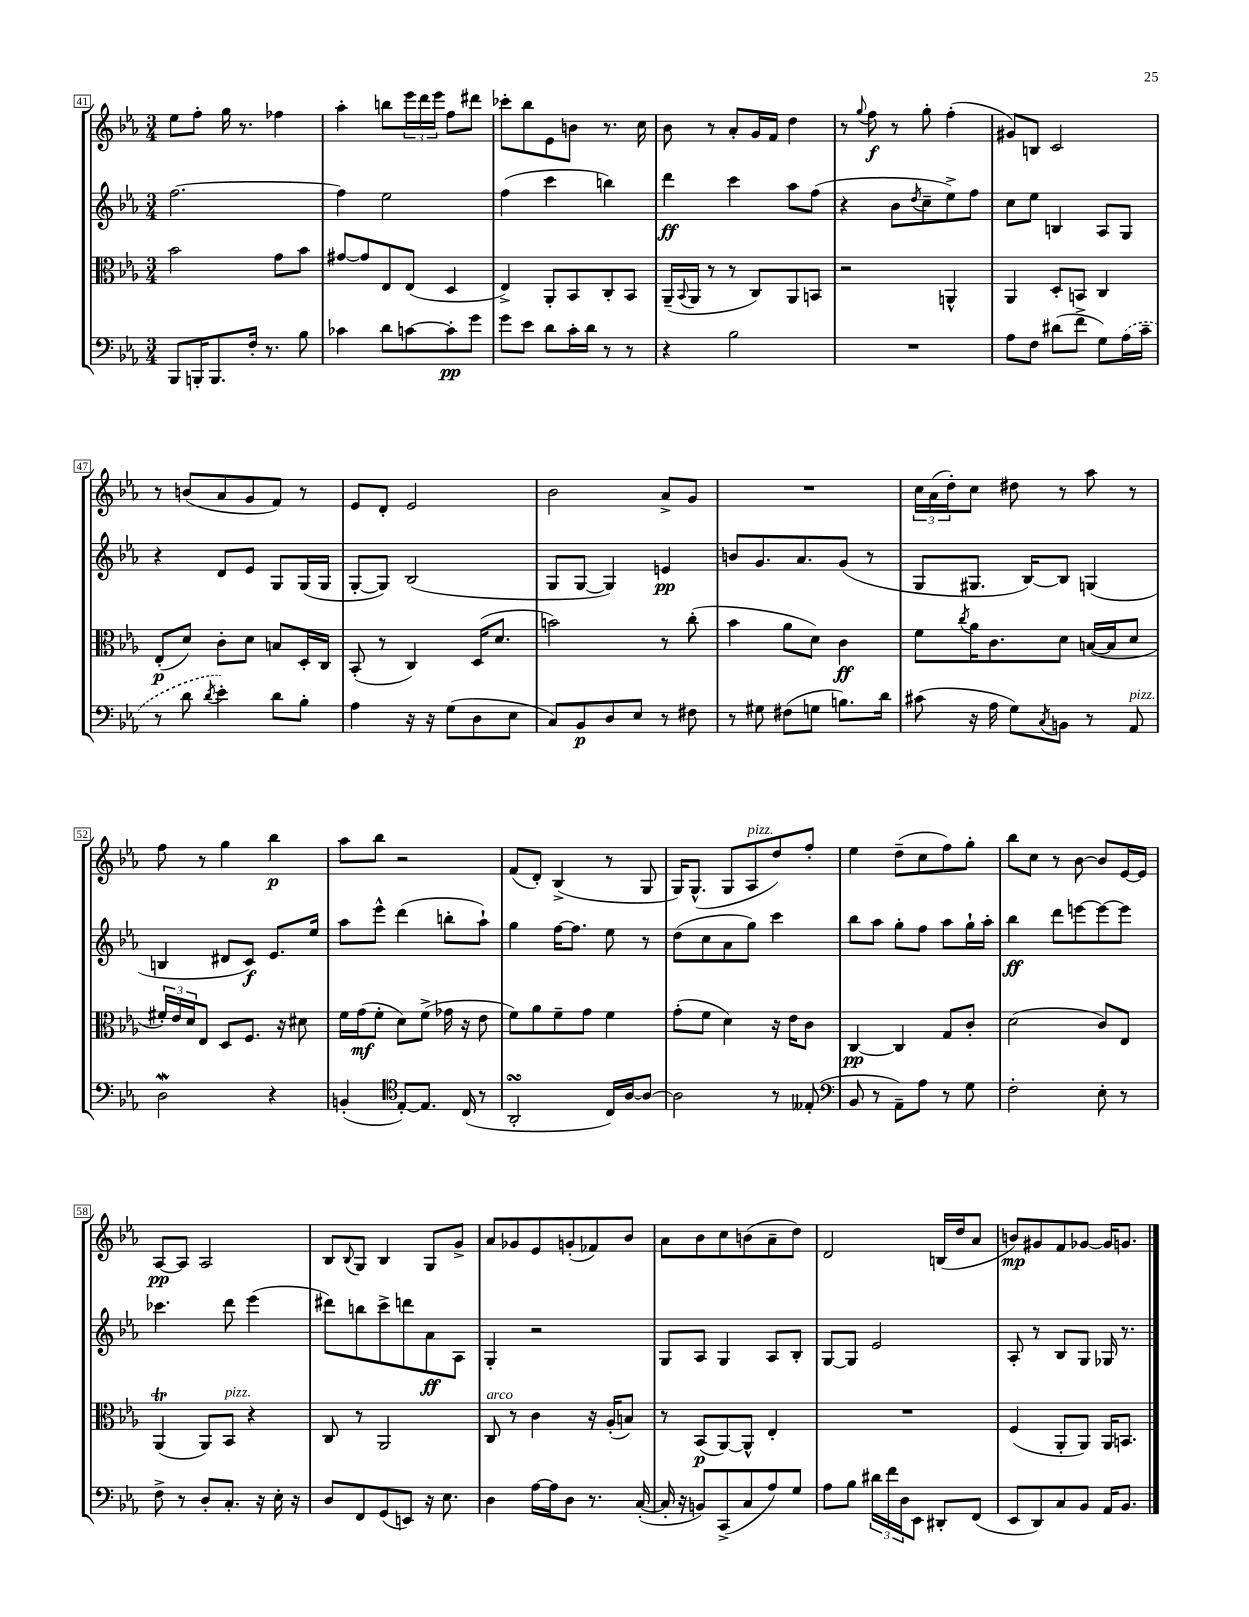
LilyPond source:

<<
\new StaffGroup <<
\new Staff = "s0" {
    \clef treble \key ees \major \numericTimeSignature \time 3/4
    ees''8 f''8-. g''16 r8. fes''4 |
    aes''4-. b''8 \tuplet 3/2 { ees'''16 d'''16 ees'''16 } f''8 dis'''8 |
    ces'''8-. bes''8 ees'8 b'8 r8. c''16 |
    bes'8 r8 aes'8-. g'16 f'16 d''4 |
    r8 \appoggiatura { g''8 } f''8\f r8 g''8-. f''4-.( |
    gis'8) b8 c'2 |
    r8 b'8( aes'8 g'8 f'8) r8 |
    ees'8 d'8-. ees'2 |
    bes'2 aes'8-> g'8 |
    R2. |
    \tuplet 3/2 { c''16 aes'16( d''16-.) } c''8 dis''8 r8 aes''8 r8 |
    f''8 r8 g''4 bes''4\p |
    aes''8 bes''8 r2 |
    f'8( d'8-.) bes4->( r8 g8 |
    g16) g8.-^( g8 aes8^\markup { \italic "pizz." } d''8) f''8-. |
    ees''4 d''8--( c''8 f''8) g''8-. |
    bes''8 c''8 r8 bes'8~ bes'8 ees'16~ ees'16 |
    aes8~\pp aes8 aes2 |
    bes8 \appoggiatura { bes8 } g8 bes4 g8 g'8-> |
    aes'8 ges'8 ees'8 g'8-.( fes'8) bes'8 |
    aes'8 bes'8 c''8 b'8( aes'8-- d''8) |
    d'2 b16( d''16 aes'8 |
    b'8\mp) gis'8 f'8 ges'8~ ges'16 g'8. \bar "|." |
}
\new Staff = "s1" {
    \clef treble \key ees \major \numericTimeSignature \time 3/4
    f''2.~ |
    f''4 ees''2 |
    f''4( c'''4 b''4) |
    d'''4\ff c'''4 aes''8 f''8( |
    r4 bes'8 \acciaccatura { d''8 } c''8-- ees''8->) f''8 |
    c''8 ees''8 b4 aes8 g8 |
    r4 d'8 ees'8 g8 g16( g16 |
    g8~-. g8) bes2( |
    g8 g8~ g4) e'4\pp |
    b'8 g'8. aes'8. g'8( r8 |
    g8 gis8. bes16~) bes8 g4( |
    b4 dis'8 c'8\f) ees'8. ees''16 |
    aes''8 ees'''8-^ d'''4( b''8-. aes''8-!) |
    g''4 f''16~ f''8. ees''8 r8 |
    d''8( c''8 aes'8 g''8) c'''4 |
    bes''8 aes''8 g''8-. f''8 aes''8 g''16-! aes''16-. |
    bes''4\ff d'''8 e'''8~ e'''8~ e'''8 |
    ces'''4. d'''8 ees'''4( |
    dis'''8) b''8 c'''8-> d'''8 aes'8\ff aes8 |
    g4-. r2 |
    g8 aes8 g4 aes8 bes8-. |
    g8~ g8 ees'2 |
    aes8-. r8 bes8 g8 ges16 r8. \bar "|." |
}
\new Staff = "s2" {
    \clef alto \key ees \major \numericTimeSignature \time 3/4
    bes'2 g'8 bes'8 |
    gis'8~ gis'8 ees8 ees8( d4 |
    ees4->) aes,8-. bes,8 c8-. bes,8 |
    aes,16--( \appoggiatura { bes,8 } aes,16 r8 r8 c8) aes,8 b,8 |
    r2 a,4-^ |
    aes,4 d8-. b,8 c4 |
    ees8-.\p( d'8) c'8-. d'8 b8 d16-. c16 |
    bes,8-.( r8 c4) d16( d'8. |
    b'2) r8 c''8-.( |
    bes'4 aes'8 d'8) c'4\ff |
    f'8 \acciaccatura { c''8 } aes'16 c'8. d'8 b16~( b16 d'8 |
    \tuplet 3/2 { fis'16-.) ees'16 d'16 } ees8 d8 f8. r16 dis'8 |
    f'16 g'16\mf( f'8-. d'8) f'8->( ges'16 r16 ees'8 |
    f'8) aes'8 f'8-- g'8 f'4 |
    g'8-.( f'8 d'4) r16 ees'16 c'8 |
    c4~\pp c4 g8 c'8-. |
    d'2( c'8) ees8 |
    aes,4\trill( aes,8) bes,8^\markup { \italic "pizz." } r4 |
    c8 r8 aes,2 |
    c8^\markup { \italic "arco" } r8 c'4 r16 aes16-.( b8) |
    r8 bes,8\p( aes,8~) aes,8-^ ees4-. |
    R2. |
    f4( aes,8-. aes,8) aes,16 b,8. \bar "|." |
}
\new Staff = "s3" {
    \clef bass \key ees \major \numericTimeSignature \time 3/4
    bes,,8 b,,16-. b,,8. f16-. r8. bes8 |
    ces'4 d'8 c'8~ c'8-.\pp g'8 |
    g'8 ees'8 d'8 c'16-. d'16 r8 r8 |
    r4 bes2 |
    R2. |
    aes8 f8 dis'8( f'8-> g8) \once \slurDashed aes16( c'16-- |
    r8 d'8 \acciaccatura { d'8 } ees'4-.) d'8 bes8-. |
    aes4 r16 r16 g8( d8 ees8 |
    c8) bes,8\p d8 ees8 r8 fis8 |
    r8 gis8 fis8( g8 b8.) d'16 |
    cis'8( r16 aes16 g8) \acciaccatura { c8 } b,8 r8 aes,8^\markup { \italic "pizz." } |
    d2\mordent r4 |
    b,4-.( \clef tenor ees8~-.) ees8. c16( r8 |
    aes,2-.\turn c16) aes16~ aes8~ |
    aes2 r8 eeses8-.( |
    \clef bass bes,8 r8 aes,8--) aes8 r8 g8 |
    f2-. ees8-. r8 |
    f8-> r8 d8-. c8.-. r16 ees16-. r16 |
    d8 f,8 g,8( e,8) r16 ees8. |
    d4 aes16~ aes16 d8 r8. c16~-.( |
    c16-. r16 b,8) c,8->( c8 aes8) g8 |
    aes8 bes8 \tuplet 3/2 { dis'16 f'16 d16 } ees,8 dis,8-. f,8( |
    ees,8 d,8) c8 bes,8 aes,16 bes,8. \bar "|." |
}
>>
>>
\layout { \context { \Score currentBarNumber = #41 \override BarNumber.stencil = #(make-stencil-boxer 0.1 0.3 ly:text-interface::print) } }
